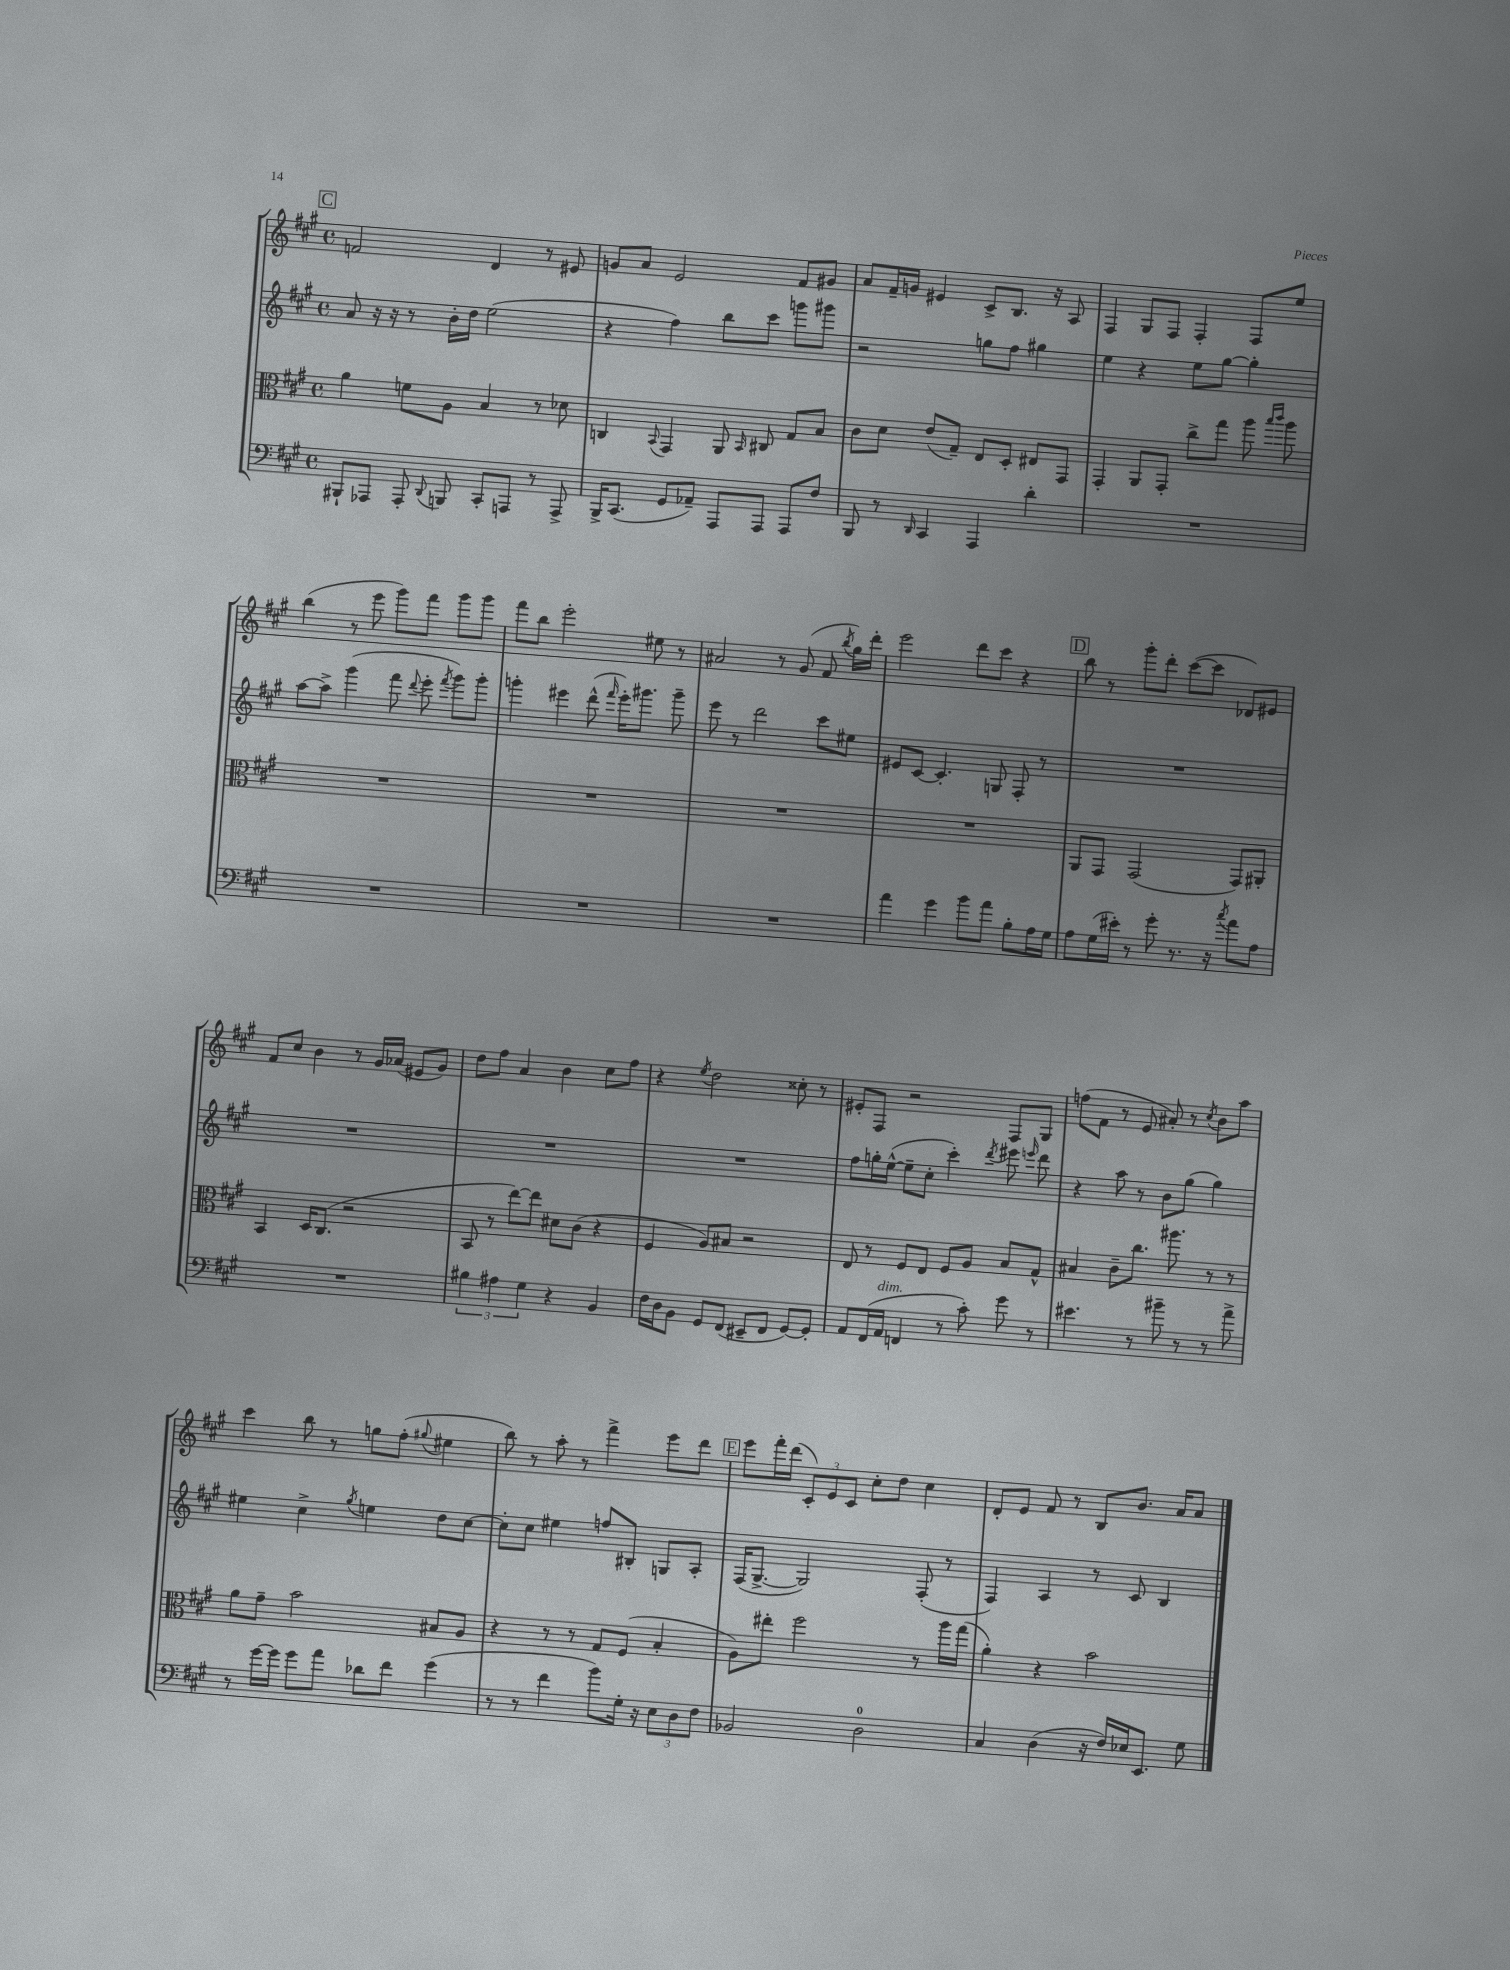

**kern	**kern	**kern	**kern
*staff4	*staff3	*staff2	*staff1
*clefF4	*clefC3	*clefG2	*clefG2
*k[f#c#g#]	*k[f#c#g#]	*k[f#c#g#]	*k[f#c#g#]
*M4/4	*M4/4	*M4/4	*M4/4
*met(c)	*met(c)	*met(c)	*met(c)
8BBB#`	4a	8a	2f
8AAA-	.	16r	.
.	.	16r	.
8AAA-'	8f	8r	.
8qqDD	.	.	.
8BBB	8A	16b'	.
.	.	16dd	.
8CC#'	4B	(2ee	4d
8AAA	.	.	.
8r	8r	.	8r
8AAA^	8d-	.	8e#
=	=	=	=
16BBB^	4C	4r	8g
(8.CC#	.	.	.
.	.	.	8a
.	8qqBB	.	.
8GG#	4GG#	4ff#)	2e
8AA-~)	.	.	.
8AAA	8AA	8bb	.
.	16qqBB	.	.
8AAA	8C#	8ccc#	.
8AAA	8G#	8ggg	8f#
8F#	8B	8ggg#	8g#
=	=	=	=
8BBB	8c#	2r	8a
8r	8d	.	16f#~
.	.	.	16g
16qqDD	.	.	.
4CC#	(8e	.	4e#
.	8G#~)	.	.
4AAA	8E	8gg	8c#^
.	8D'	8ff#	8.B
4d'	8E#	4gg#	.
.	.	.	16r
.	8GG#	.	8A
=	=	=	=
1r	4GG#'	4ee	4F#
.	8AA	4r	8G#
.	8GG#'	.	8F#
.	8cc#^	8ee	4F#'
.	8gg#	[8gg#	.
.	8aa	4gg#']	8F#
.	16qqbb	.	.
.	16qqccc#	.	.
.	8aa	.	8ee
=	=	=	=
1r	1r	[8aa	(4bb
.	.	8aa^]	.
.	.	(4ggg#	8r
.	.	.	8eee
.	.	8fff#	8ggg#)
.	.	8qqddd	.
.	.	8eee'	8fff#
.	.	8qfff#	.
.	.	8ggg#)	8ggg#
.	.	8ggg#'	8ggg#
=	=	=	=
1r	1r	4ggg'	8fff#
.	.	.	8bb
.	.	4eee#	2eee'
.	.	(8ddd^^	.
.	.	16qqfff#	.
.	.	16eee#')	.
.	.	8.ggg#	.
.	.	.	8ee#
.	.	8ggg#~	8r
=	=	=	=
1r	1r	8eee	2a#
.	.	8r	.
.	.	2ddd	.
.	.	.	8r
.	.	.	(8g#
.	.	8ccc#	8f#
.	.	.	8qbb
.	.	8ee#	16gg#)
.	.	.	16ddd'
=	=	=	=
4a	1r	8e#	2eee
.	.	[8c#	.
4g#	.	4.c#']	.
8b	.	.	8ddd
8a	.	8G	8ccc#
8B'	.	8F#'	4r
16A	.	8r	.
16G#	.	.	.
=	=	=	=
8A	8AA	1r	8bb
(16G#	8GG#	.	8r
16e#')	.	.	.
8r	(2GG#	.	8ggg#'
8g#'	.	.	8ddd'
8.r	.	.	([8ccc#
.	.	.	8ccc#]
16r	.	.	.
8qcc#	.	.	.
8a	8GG#)	.	8d-)
8A	8AA#'	.	8e#
=	=	=	=
1r	4BB	1r	8f#
.	.	.	8cc#
.	16D	.	4b
.	(8.C#	.	.
.	2r	.	8r
.	.	.	16g#
.	.	.	(16a-
.	.	.	8e#
.	.	.	8g#)
=	=	=	=
6B#	8BB	1r	8dd
.	8r	.	8ff#
6A#	.	.	.
.	[8ee)	.	4a
6G#	.	.	.
.	8ee]	.	.
4r	8d#	.	4b
.	(8c#	.	.
4BB	4r	.	8cc#
.	.	.	8ff#
=	=	=	=
16F#	4F#	1r	4r
16D	.	.	.
8BB	.	.	.
.	.	.	8qee
8GG#	8A)	.	2dd
(8FF#	8B#	.	.
8EE#~	2r	.	.
8FF#	.	.	.
[8GG#)	.	.	8cc##'
8GG#']	.	.	8r
=	=	=	=
8AA	8E	8ff#	8e#'
(16FF#	8r	16gg'	8F#
16AA	.	([16ee^^	.
4FF	8F#	8ee~]	2r
.	8E	8cc#'	.
8r	8F#	4ccc#')	.
8c#')	8A	.	.
.	.	8qddd	.
8g#	8B	8eee#	8F#
.	.	16qqeee	.
8r	8G#^^	8ddd	8G#
=	=	=	=
4.e#	4B#	4r	(8ff
.	.	.	8f#
.	8c#~	8aa	8r
8r	8.cc#	8r	8e
8b#~	.	8b	8a#')
.	8.aa#	.	.
8r	.	(8gg#	8r
.	.	.	8qcc#
8r	8r	4gg#)	8b
8a^	8r	.	8aa
=	=	=	=
8r	8a	4ee#	4ccc#
[16g#	8g#~	.	.
16g#]	.	.	.
8g#	2b	4cc#^	8bb
8a	.	.	8r
.	.	8qgg#	.
8d-	.	4ee	8gg
8f#	.	.	(8ff#'
.	.	.	8qqgg#
(4g#	8B#	8dd	4ee#
.	8A	[8cc#	.
=	=	=	=
8r	4r	8cc#']	8bb)
8r	.	8cc#	8r
4f#	8r	4ee#	8aa'
.	8r	.	8r
8b)	8G#	8ff	4fff#^
16G#'	(8F#	8B#'	.
16r	.	.	.
12E	4B'	8G	8eee
12D	.	.	.
.	.	8A'	8ddd
12F#	.	.	.
=	=	=	=
2BB-	8A)	(16F#	8eee
.	.	[8.G#^	.
.	8ee#'	.	16fff#'
.	.	.	(16ddd
.	2ff#	2G#])	12c#')
.	.	.	12e
.	.	.	12c#
2D	.	.	8cc#'
.	.	.	8dd
.	8r	(8F#'	4cc#
.	16aa	8r	.
.	(16gg#	.	.
=	=	=	=
4C#	4a')	4F#)	8d'
.	.	.	8e
(4D	4r	4A	8f#
.	.	.	8r
16r	2b	8r	8B
16F#)	.	.	.
16E-	.	8c#	8.b
8.EE	.	.	.
.	.	4B	.
.	.	.	16a
8G#	.	.	8a
==	==	==	==
*-	*-	*-	*-
